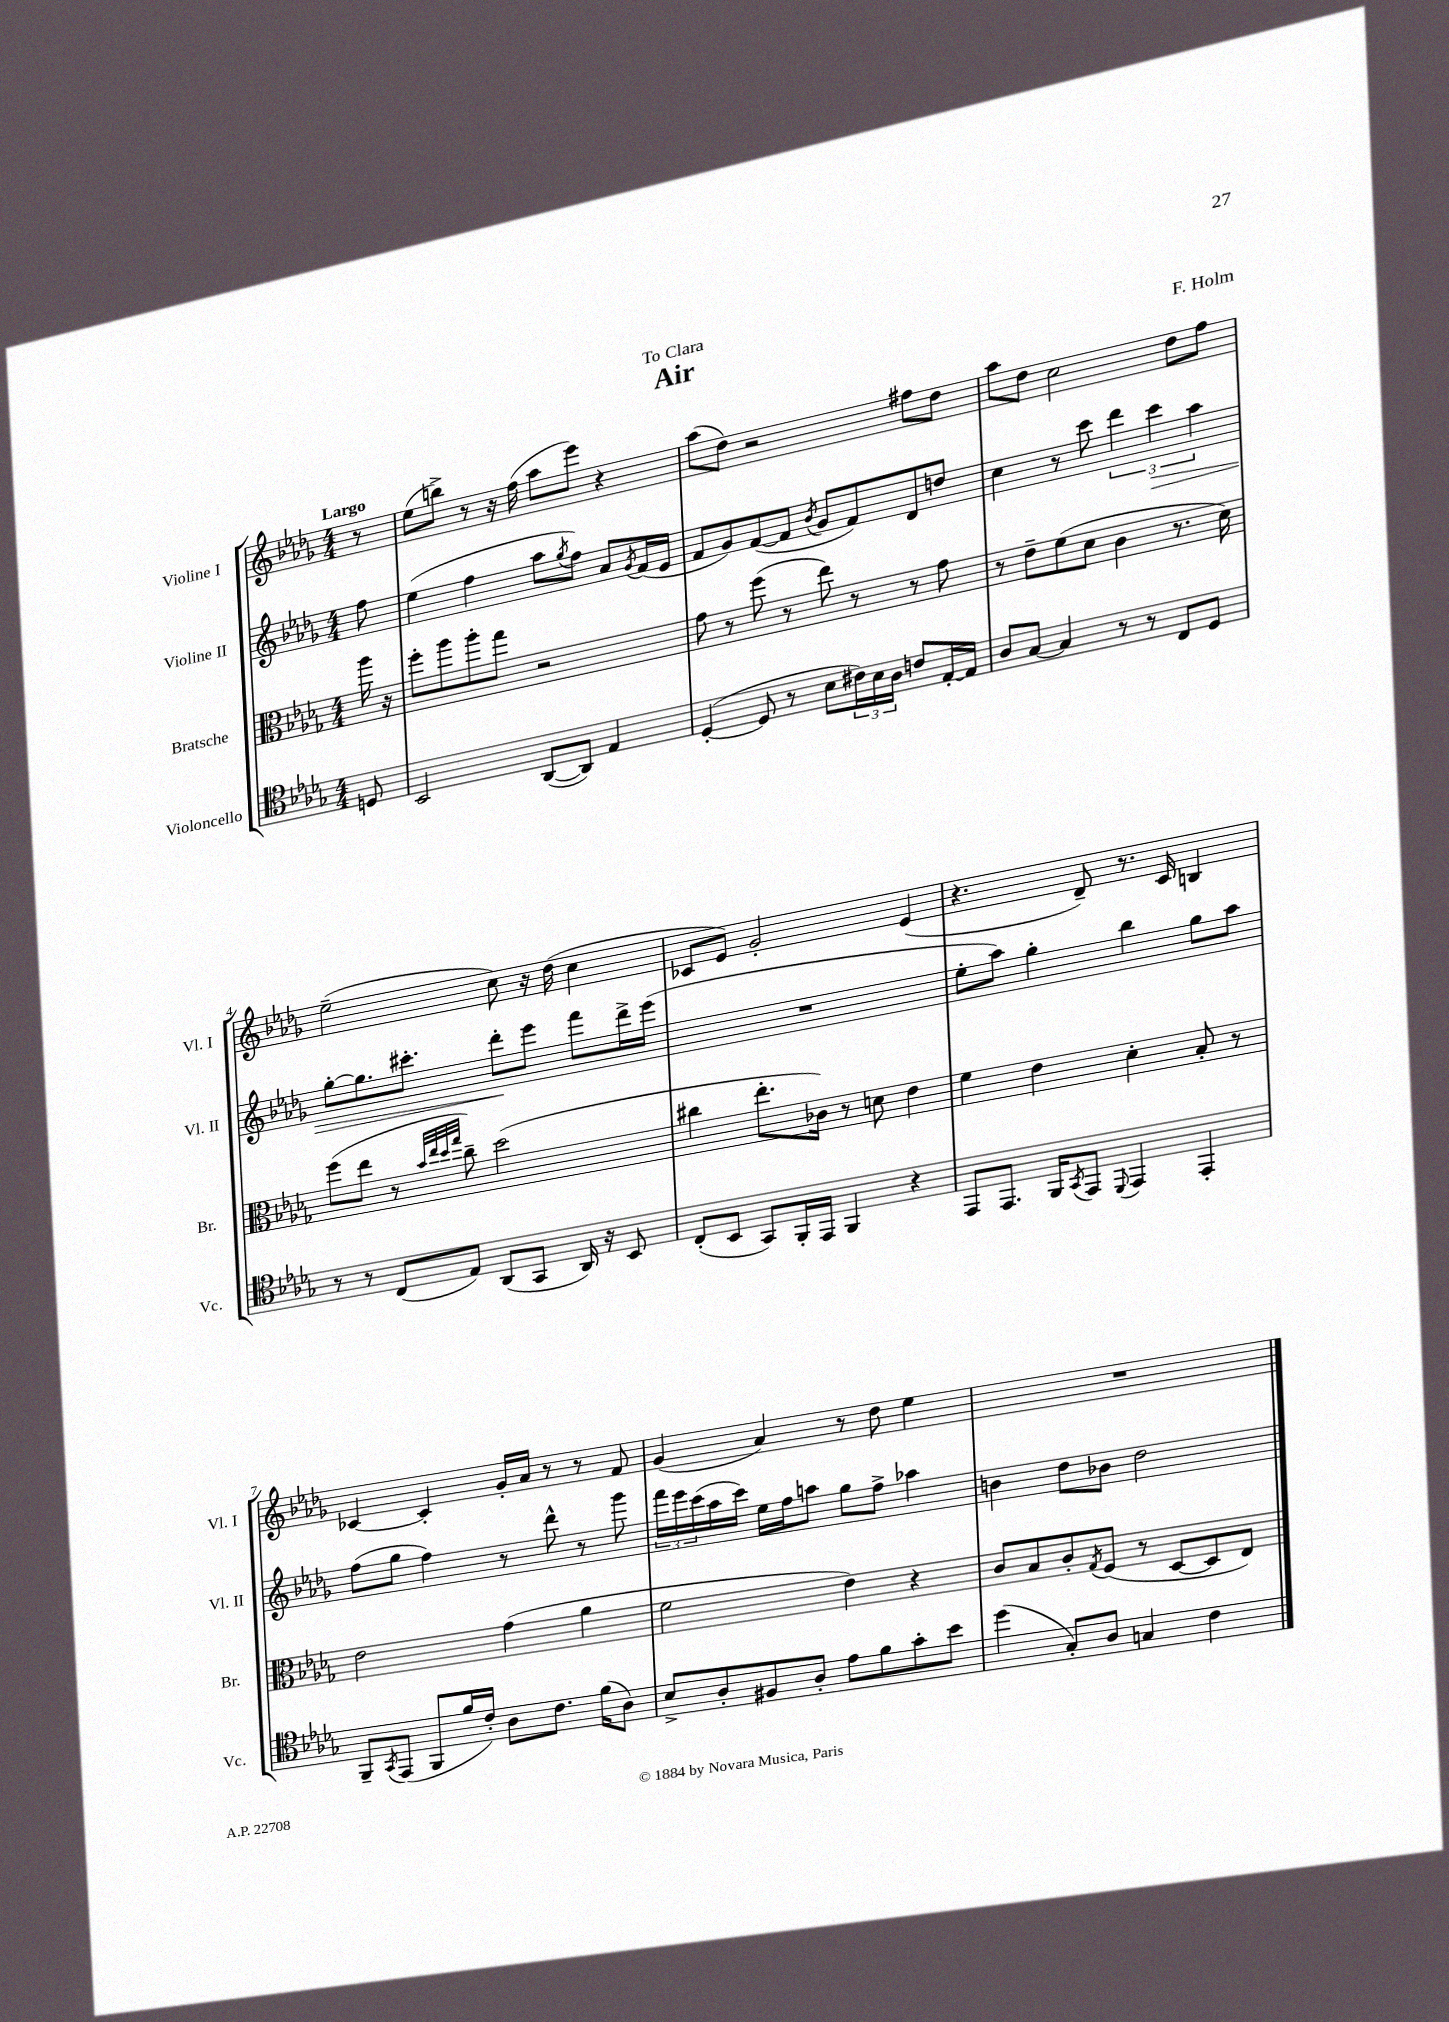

**kern	**kern	**kern	**kern
*staff4	*staff3	*staff2	*staff1
*clefC4	*clefC3	*clefG2	*clefG2
*k[b-e-a-d-g-]	*k[b-e-a-d-g-]	*k[b-e-a-d-g-]	*k[b-e-a-d-g-]
*M4/4	*M4/4	*M4/4	*M4/4
8D	16aa-	8ff	8r
.	16r	.	.
=	=	=	=
2BB-	8ff'	(4ee-	(8ee-
.	8aa-	.	8bb^)
.	8aa-'	4ff	8r
.	8gg-	.	16r
.	.	.	(16ff
([8AA-	2r	8aa-	8aa-
.	.	8qgg-	.
8AA-])	.	8ff)	8eee-)
4E-	.	8a-	4r
.	.	8qg-	.
.	.	(16f	.
.	.	16e-	.
=	=	=	=
([4D-'	8g-	8f	(8aa-
.	8r	8g-)	8dd-)
8D-]	(8ff	([8f	2r
8r	8r	8f]	.
.	.	8qb-	.
8B-	8ee-)	8g-	.
24c#)	8r	8f)	.
24B-	.	.	.
24A-	.	.	.
8c	8r	8d-	8ff#
[16E-'	8g-	8dd	8dd-
16E-]	.	.	.
=	=	=	=
8A-	8r	4cc	8aa-
[8G-	8e-~	.	8dd-
4G-]	(8f	8r	2cc
.	8d-	8ccc	.
8r	4c	6ddd-	.
8r	.	.	.
.	.	6ccc	.
8C	8.r	.	8dd-
.	.	6aa-	.
8D-	.	.	8ff
.	16d-)	.	.
=	=	=	=
8r	(8ff	[8gg-'	(2ee-~
8r	8ee-	8.gg-]	.
(8C	8r	.	.
.	.	8.ccc#'	.
.	32qqb-	.	.
.	32qqee-	.	.
.	32qqdd-	.	.
.	32qqgg-	.	.
8E-)	8cc~)	.	.
(8AA-	(2dd-	8ddd-'	8cc)
8GG-	.	8eee-	16r
.	.	.	(16dd-
16AA-)	.	8fff	4cc
16r	.	.	.
8BB-	.	16ddd-^	.
.	.	(16eee-	.
=	=	=	=
(8C'	4cc#	1r	8c-
8BB-	.	.	8e-)
8GG-)	8.ee-'	.	2g-'
16FF'	.	.	.
16EE-	16c-)	.	.
4FF	8r	.	.
.	8d	.	.
4r	4e-	.	(4e-
=	=	=	=
8EE-	4f	8ee-'	4.r
8.EE-	.	8aa-)	.
.	4e-	4gg-'	.
16FF	.	.	.
8qGG-	.	.	.
8EE-	.	.	8d-~)
8qqDD-	.	.	.
4EE-	4d-'	4bb-	8.r
.	.	.	16c
4EE-'	8B-'	8gg-	4B
.	8r	8aa-	.
=	=	=	=
8FF~	2e-	(8ff	[4c-
8qGG-	.	.	.
(8EE-	.	8gg-	.
8FF	.	4ff)	4c-']
16f	.	.	.
16c')	.	.	.
8A-	(4g-	8r	16g-'
.	.	.	16a-
8.c	.	8ddd-^^	8r
.	4a-	8r	8r
(16f	.	.	.
8A-)	.	8ggg-	8f
=	=	=	=
8B-^	2f	24fff	(4g-
.	.	24eee-	.
.	.	(24ccc	.
8A-'	.	16aa-	.
.	.	16ccc)	.
8F#	.	16ee-	4a-)
.	.	16ff	.
8A-'	.	8aa	.
8e-	4e-)	8gg-	8r
8f	.	8ff^	8dd-
8g-'	4r	4aa-	4ee-
8b-	.	.	.
=	=	=	=
(4dd-	8c	4b	1r
.	8B-	.	.
8G-')	8c'	8dd-	.
.	8qG-	.	.
8A-	(8F	8b-	.
4G	8r	2dd-	.
.	[8D-	.	.
4c	8D-]	.	.
.	8E-)	.	.
==	==	==	==
*-	*-	*-	*-
